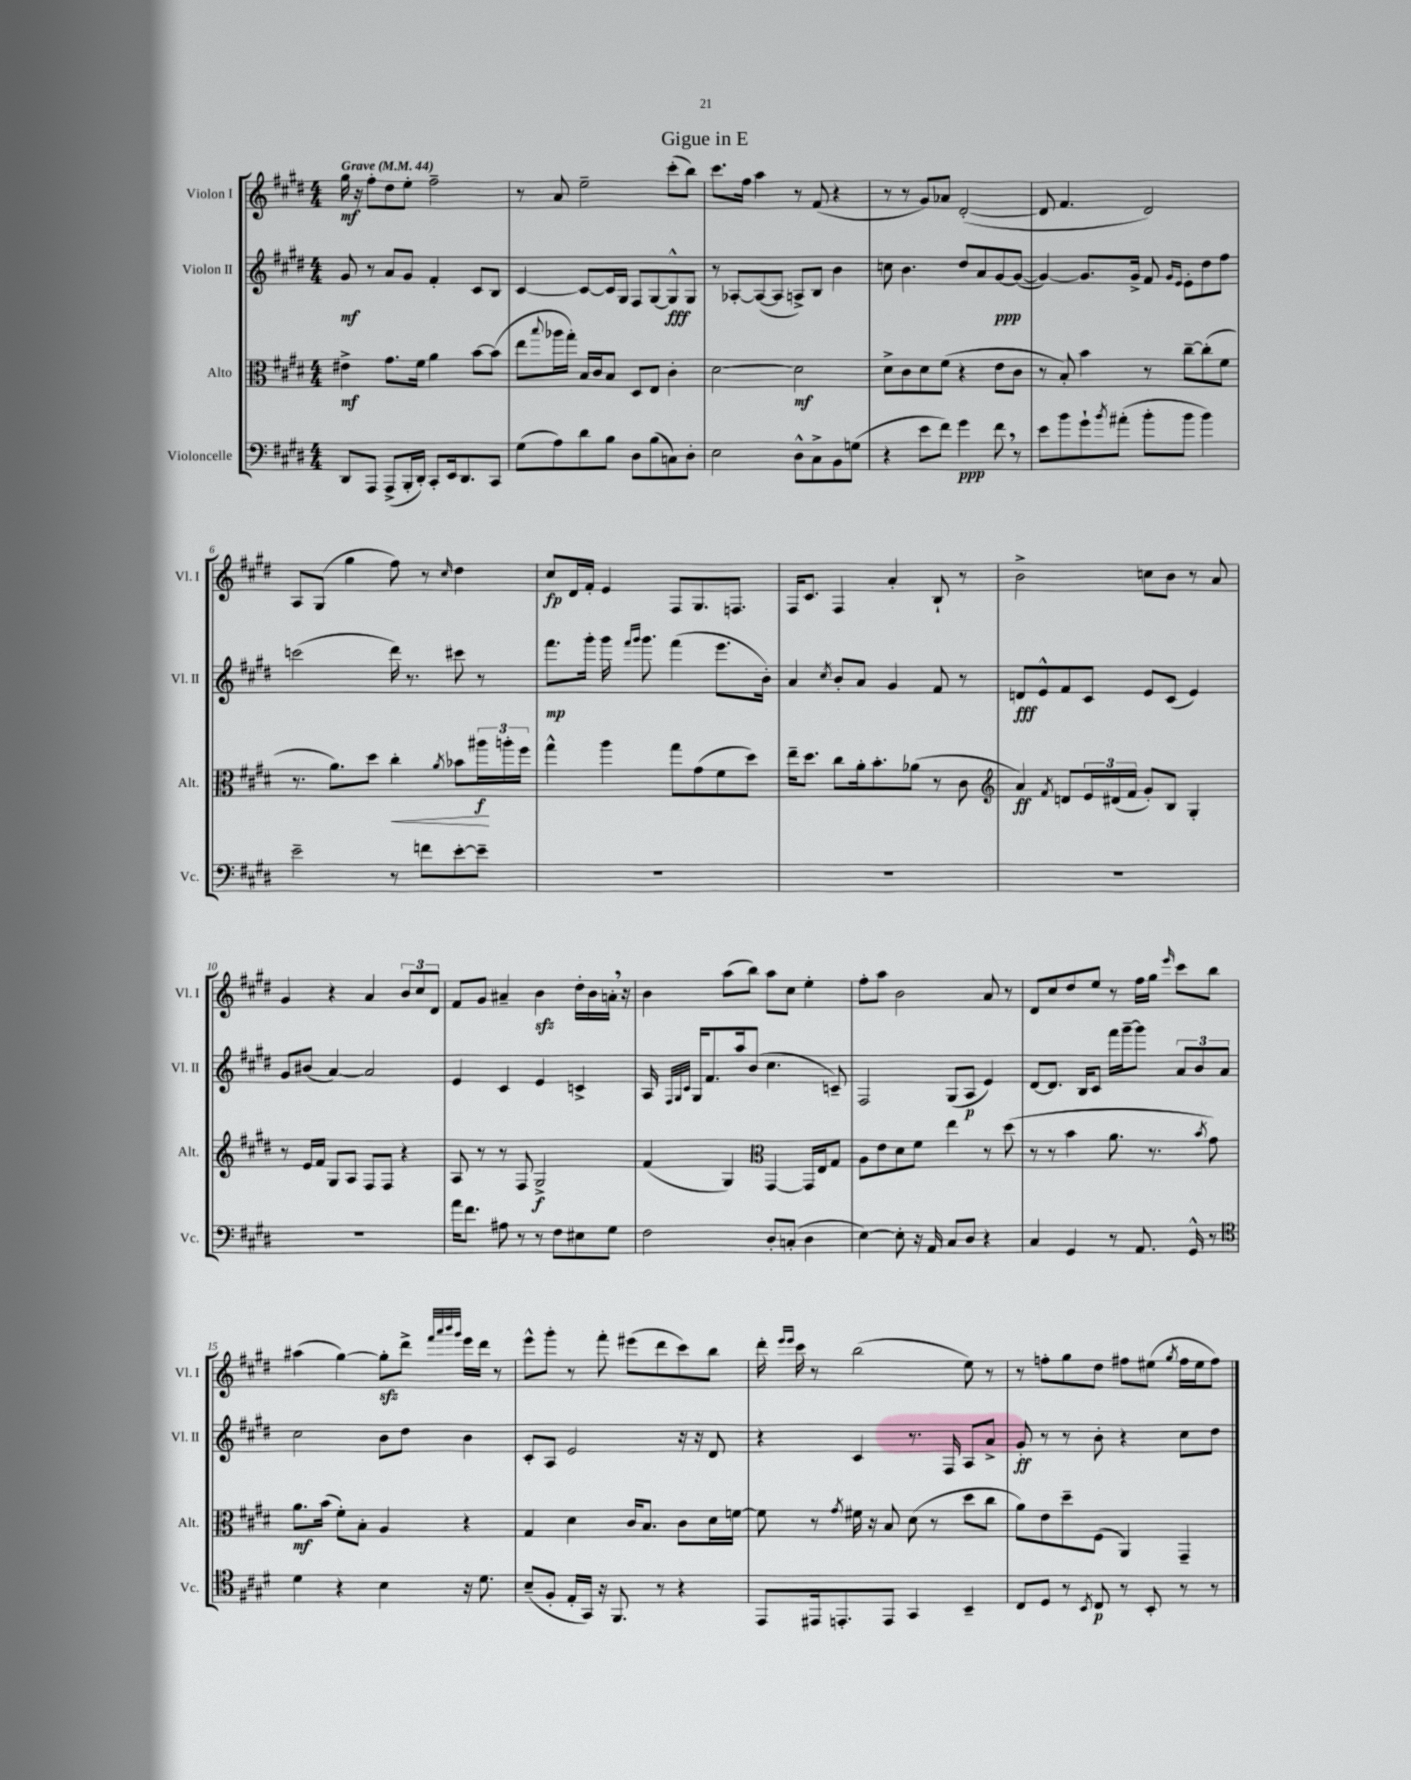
\header { title = "Gigue in E" }
<<
\new StaffGroup <<
\new Staff = "s0" \with { instrumentName = "Violon I" shortInstrumentName = "Vl. I" } {
    \clef treble \key e \major \numericTimeSignature \time 4/4 \tempo "Grave" 4 = 44
    gis''16\mf r16 fis''8-. dis''8 e''8-. fis''2-- |
    r8 a'8 e''2-- cis'''8-.( b''8) |
    cis'''8. fis''16 a''4 r8 fis'8( r4 |
    r8 r8 gis'8) aes'8 dis'2~-.( |
    dis'8 fis'4. dis'2) |
    a8 gis8( gis''4 fis''8) r8 \grace { cis''16 } dis''4 |
    cis''8\fp dis'16 fis'16-. e'4 fis8 gis8. f8. |
    fis16 cis'8. fis4 a'4-. b8-! r8 |
    b'2-> c''8 b'8 r8 a'8 |
    gis'4 r4 a'4 \tuplet 3/2 { b'8 cis''8 dis'8 } |
    fis'8 gis'8 ais'4-- b'4\sfz dis''16-. b'16 a'16-. \breathe r16 |
    b'4 a''8( b''8) a''8 cis''8 e''4-. |
    fis''8-. a''8 b'2 a'8 r8 |
    dis'8 cis''8 dis''8 e''8 r8 fis''16 gis''16 \grace { e'''16 } cis'''8 b''8 |
    ais''4( gis''4~) gis''8-.\sfz dis'''8-> \grace { fis'''32 a'''32 b'''32 gis'''32 } e'''16 dis'''16 r8 |
    e'''8-^ gis'''8-. r8 fis'''8-. eis'''8( dis'''8 cis'''8) b''8 |
    dis'''16-. \grace { e'''16 e'''16 } cis'''16 r8 b''2( e''8) r8 |
    r8 f''8-. gis''8 dis''8 fis''8 eis''8( \acciaccatura { gis''8 } fis''16 eis''16 fis''8) \bar "|." |
}
\new Staff = "s1" \with { instrumentName = "Violon II" shortInstrumentName = "Vl. II" } {
    \clef treble \key e \major \numericTimeSignature \time 4/4
    gis'8\mf r8 a'8 gis'8 fis'4-. cis'8 b8 |
    cis'4~ cis'8~ cis'16 gis16 fis8 gis8~ gis8-^\fff gis8 |
    r8 aes8~-. aes8~( aes8 a8->) b8 b'4 |
    c''8 b'4. dis''8 a'8 gis'8~\ppp gis'8~( |
    gis'4~) gis'8. gis'16-> fis'8 \grace { gis'16 e'16 } e'8-. dis''8 fis''8 |
    c'''2( dis'''16) r8. cis'''8 r8 |
    fis'''8.\mp gis'''16-. gis'''16 \grace { fis'''16 gis'''16 } gis'''8. fis'''4( e'''8. b'16-.) |
    a'4 \acciaccatura { cis''8 } b'8-. a'8 gis'4 fis'8 r8 |
    d'8\fff e'8-^ fis'8 cis'8 e'8 cis'8( e'4) |
    gis'8 bis'8( a'4~) a'2 |
    e'4 cis'4 e'4 c'4-> |
    a16 \grace { fis32 gis32 cis'32 } gis16 fis'8. a''16 b'8( cis''4. c'8--) |
    fis2 gis8( a8\p e'4) |
    dis'8~ dis'8. b16 cis'8 fis'''16 gis'''16~-- gis'''8 \tuplet 3/2 { a'8 b'8 a'8 } |
    cis''2 b'8 dis''8 b'4 |
    cis'8-. a8 e'2 r16 r16 dis'8 |
    r4 cis'4 r8. fis16 a8 a'8-> |
    gis'8-.\ff r8 r8 b'8-. r4 cis''8 dis''8 \bar "|." |
}
\new Staff = "s2" \with { instrumentName = "Alto" shortInstrumentName = "Alt." } {
    \clef alto \key e \major \numericTimeSignature \time 4/4
    eis'4->\mf gis'8. fis'16 a'4 b'8~ b'8( |
    e''8 \appoggiatura { b''8 } aes''16 gis''16-.) b16 cis'16 b8 dis8 e8 cis'4-. |
    dis'2~ dis'2\mf |
    dis'8-> cis'8 dis'8 fis'8( r4 e'8 cis'8 |
    r8 b8-.) b'4 r8 cis''8~-- cis''8-.( fis'8 |
    r8. a'8.) dis''8 cis''4-.\< \acciaccatura { a'8 } bes'8 \tuplet 3/2 { ais''16\f\! a''16-. fis''16 } |
    gis''4-^ a''4 gis''8 gis'8( fis'8 dis''8) |
    e''16-- dis''8. cis''8 a'16-. b'8.-. aes'8( r8 cis'8 |
    \clef treble a'4\ff) \acciaccatura { fis'8 } d'8 \tuplet 3/2 { e'16 dis'16( fis'16 } gis'8-.) b8 gis4-. |
    r8 e'16 fis'16 gis8 a8 fis8 fis8 r4 |
    a8 r8 r8 fis8 gis2->\f |
    fis'4( gis4) \clef alto gis,4~ gis,16 e16 gis8 |
    a8 e'8 dis'8 fis'8 e''4 r8 dis''8( |
    r8 r8 b'4 a'8. r8. \acciaccatura { b'8 } gis'8) |
    a'8.\mf b'16( fis'8-.) b8-. a4 r4 |
    gis4 dis'4 cis'16 b8. cis'8 dis'16 f'16~ |
    f'8 r8 \acciaccatura { gis'8 } fis'16 r16 b8 dis'8( r8 dis''8 cis''8 |
    a'8) e'8 dis''8-- fis8( a,4) gis,4-- \bar "|." |
}
\new Staff = "s3" \with { instrumentName = "Violoncelle" shortInstrumentName = "Vc." } {
    \clef bass \key e \major \numericTimeSignature \time 4/4
    dis,8 a,,8 a,,8->( b,,16-. dis,16-.) cis,8-. e,16 dis,8. cis,8 |
    gis8( a8) dis'8 b8 dis8 b8( c8) dis8-. |
    e2 dis8-^ cis8-> b,8 g8( |
    r4 e'8 fis'8) gis'4\ppp fis'8 \breathe r8 |
    e'8 b'8 gis'8-! \acciaccatura { b'8 } ais'8-.( b'8-. b'8 b'4) |
    e'2-- r8 f'8 e'8~-. e'8-- |
    R1 |
    R1 |
    R1 |
    R1 |
    a'16 fis'8. ais8 r8 r8 fis8 eis8 gis8 |
    fis2 dis8-. c8-.( dis4 |
    e4~) e8-. r16 a,16 cis8 dis8 r4 |
    cis4 gis,4 r8 a,8. gis,16-^ r8 |
    \clef tenor dis'4 r4 b4 r16 dis'8. |
    b8--( fis8-. e16-. gis,16) r16 fis,8. r8 r4 |
    e,8 eis,16 e,8.-. e,8 gis,4 b,4-- |
    cis8 dis8 r8 \acciaccatura { b,8 } cis8\p r8 b,8-. r8 r8 \bar "|." |
}
>>
>>
